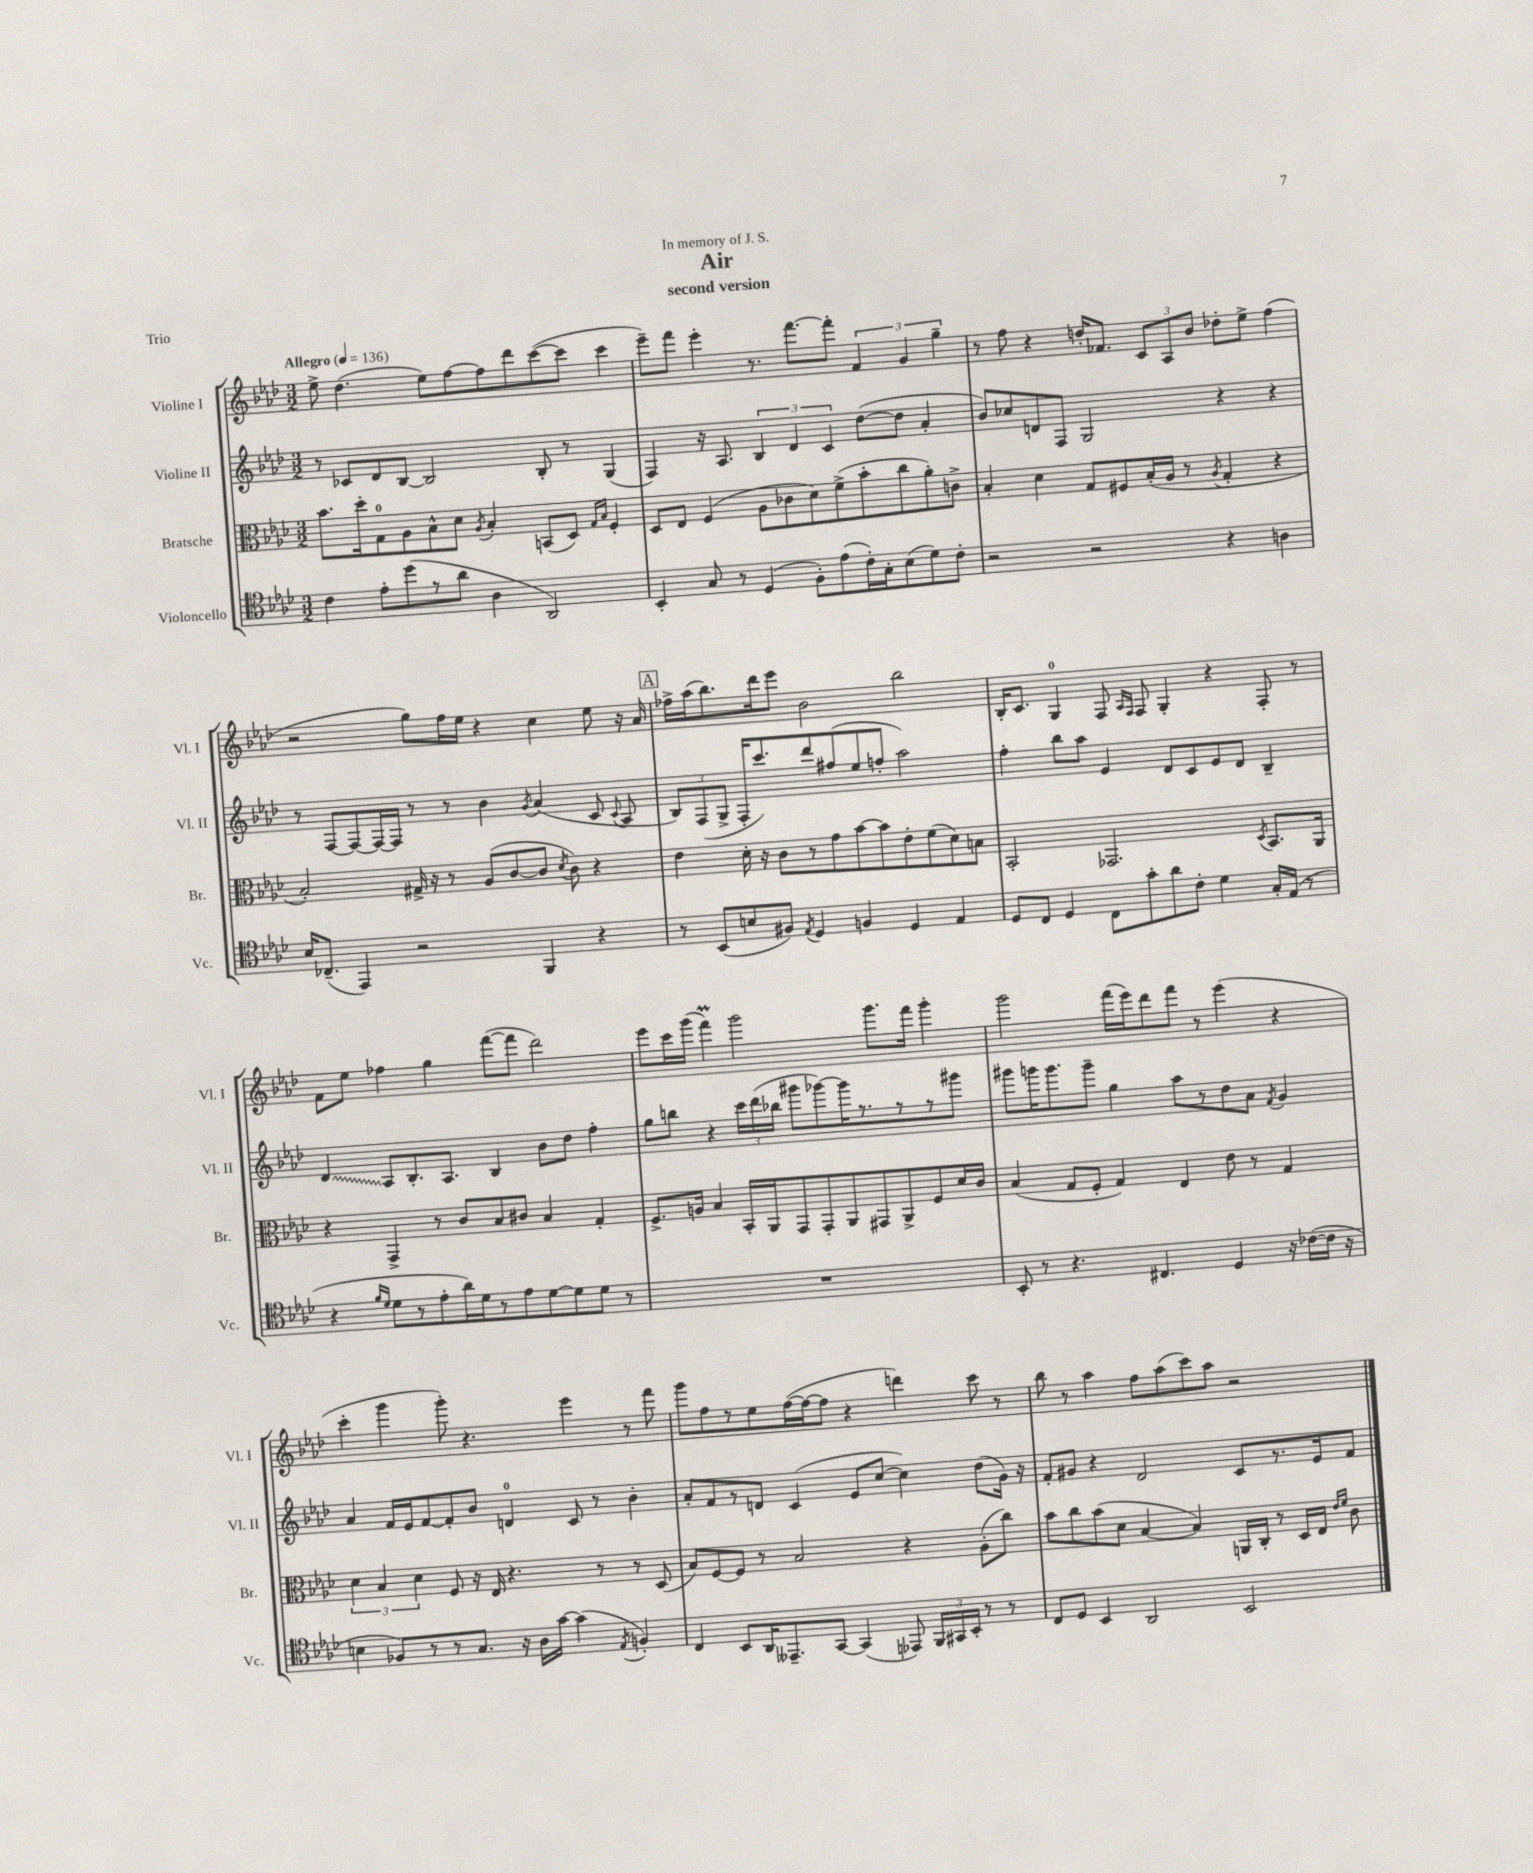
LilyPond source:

\header { title = "Air" subtitle = "second version" dedication = "In memory of J. S." piece = "Trio" }
<<
\new StaffGroup <<
\new Staff = "s0" \with { instrumentName = "Violine I" shortInstrumentName = "Vl. I" } {
    \clef treble \key aes \major \numericTimeSignature \time 3/2 \tempo "Allegro" 4 = 136
    \autoBeamOff ees''8-> des''4.( ees''8[) f''8~ f''8 des'''8 c'''8~( c'''8] c'''4 |
    ees'''8[--) f'''8] ees'''4-. r8. f'''8.[~ f'''8]-. \tuplet 3/2 { f'4 g'4 g''4-- } |
    r8 f''8 r4 d''16[-. fes'8.] \tuplet 3/2 { c'8[ aes8 bes'8] } des''8[-. ees''8]-> f''4( |
    r2 g''8[) f''16 ees''16] r4 c''4 ees''8 r16 aes'16 |
    \mark \markup { \box "A" } fes''16[-> aes''16( bes''8.) des'''16 ees'''8] bes'2 bes''2 |
    bes16[-. c'8.] g4-0 f8 \grace { aes16[ f16] } f8 g4-. r4 f8-. r8 |
    f'8[ ees''8] fes''4 g''4 f'''8[~( f'''8] des'''2) |
    ees'''8[ c'''16 g'''16]( f'''4\prall) g'''2 g'''8.[ f'''16] g'''4-. |
    g'''2 f'''16[( ees'''16) des'''8 f'''8] r8 ees'''4( r4 |
    c'''4-. g'''4 g'''8-.) r4. ees'''4 r8 f'''8 |
    g'''8[ f''8 r8 ees''8 f''16~( f''16~ f''8] r4 d'''4) c'''8 r8 |
    bes''8 r8 aes''4 f''8[ aes''8( c'''8) aes''8] r2 \bar "|." |
}
\new Staff = "s1" \with { instrumentName = "Violine II" shortInstrumentName = "Vl. II" } {
    \clef treble \key aes \major \numericTimeSignature \time 3/2
    \autoBeamOff r8 ces'8[ des'8 bes8]~ bes2 bes8-. r8 g4( |
    f4) r16 aes8. \tuplet 3/2 { bes4 des'4 c'4 } des''8[~( des''8] aes'4-. |
    bes'8[) ces''8 d'8 f8] g2 r4 r4 |
    r8 f8[~ f8~ f16~ f16] r8 r8 bes'4 \acciaccatura { g'8 } aes'4( c'8 \appoggiatura { c'8 } aes8 |
    \mark \markup { \box "A" } \tuplet 3/2 { bes8[) f8( g8]-> } f16[-. c'''8.) des'''8 fis''8( ees''8 f''8]-. aes''2) |
    f''4-. bes''8[ aes''8] ees'4 des'8[ c'8 ees'8 des'8] bes4-- |
    \once \override Glissando.style = #'zigzag des'4\glissando aes8[ bes8.-. aes8.] bes4 bes'8[ des''8] f''4-. |
    g''8[ b''8] r4 \tuplet 3/2 { c'''16[ des'''16( bes''16] } gis'''8[ ges'''8~) ges'''16 r8. r8 r8 gis'''8] |
    gis'''8[ g'''16 g'''8. g'''8]-- g''4 aes''8[ r8 des''8 aes'8] \acciaccatura { f'8 } g'4 |
    aes'4 f'16[ ees'16 f'8~ f'8-. bes'8] d'4-0 c'8 r8 bes'4-. |
    aes'8[-. f'8 r8 d'8] c'4( ees'8[ c''8]~ c''4) des''8[( g'16]) r16 |
    f'8[-. gis'8] r4 des'2 c'8[ r8. ees'16 f'8] \bar "|." |
}
\new Staff = "s2" \with { instrumentName = "Bratsche" shortInstrumentName = "Br." } {
    \clef alto \key aes \major \numericTimeSignature \time 3/2
    \autoBeamOff bes'8.[ des''16-. g8-0 aes8 bes8-^ des'8] \acciaccatura { aes8 } bes4-. b,8[( des8]) \grace { g16[ bes16] } f4-. |
    des8[ ees8] f4( aes8[ ces'8 des'8) f'8->( bes'8-. c''8 aes'8-.) c'8]-> |
    bes4-. des'4 g8[ fis8 bes16-.( aes16] r8 \acciaccatura { aes8 } g4-. r4 |
    bes2-.) gis16-> r16 r8 aes8[( c'8~ c'8] \acciaccatura { des'8 } c'8) r4 |
    \mark \markup { \box "A" } ees'4 des'16-. r16 c'8[ r8 g'8 bes'8~ bes'8 ees'8-. f'8( des'8) b8] |
    bes,2-. ges,2. \acciaccatura { des8 } bes,8.[ aes,16] |
    r4 g,4-> r8 c'8[ bes8 cis'8] bes4 g4-. |
    f8.[-> a16] bes4 bes,16[-. aes,16 g,8 g,8-. aes,8 gis,8 aes,8-> f8 des'16 c'16] |
    bes4( g8[ f8]-. g4) ees4 ees'8 r8 g4 |
    \tuplet 3/2 { des'4 bes4 des'4 } f8 r16 ees16 r4. r8 r8 des8( |
    bes8[) f8~ f8] r8 bes2 r4 aes8[-.( c''8]) |
    bes'8[ c''8 bes'8( des'8] bes4~ bes4) a,16[ c16]-. r8 des16[ ees16] \grace { ees'16[ f'16] } c'8 \bar "|." |
}
\new Staff = "s3" \with { instrumentName = "Violoncello" shortInstrumentName = "Vc." } {
    \clef tenor \key aes \major \numericTimeSignature \time 3/2
    \autoBeamOff c'4 ees'8[-. des''8( r8 aes'8] aes4 aes,2) |
    bes,4-. g8 r8 des4( f8[-.) ees'8( c'16-.) g16-. bes8( des'8) c'8]-. |
    r2 r2 r4 a4 |
    bes16[ ces8.]--( ees,4) r2 f,4 r4 |
    \mark \markup { \box "A" } r8 bes,8[( b8 fis8]) \acciaccatura { ees8 } des4 f4 des4 ees4 |
    des8[ c8] des4 c8[ g'8-. aes'8 c'8]-. des'4 g16[-. ees16]( r8 |
    r4 \grace { f'16[ des'16] } des'8[ r8 ees'8-. aes'16) des'16 r8 ees'8 des'8~ des'8 des'8] r8 |
    R1. |
    bes,8-. r8 r4. cis4. des4 r16 ces'16[~( ces'16] r16 |
    b4 fes8[) r8 r8 g8.] r16 aes16[ g'16]~ g'4( \acciaccatura { ees8 } f4-.) |
    c4 bes,8[ aes,16 eeses,8.-- g,8]~ g,4( ees,8) \tuplet 3/2 { f,16[ gis,16 bes,16]-. } r8 r8 |
    c8[ des8] bes,4 aes,2 bes,2 \bar "|." |
}
>>
>>
\layout { \context { \Score \remove "Bar_number_engraver" } }
